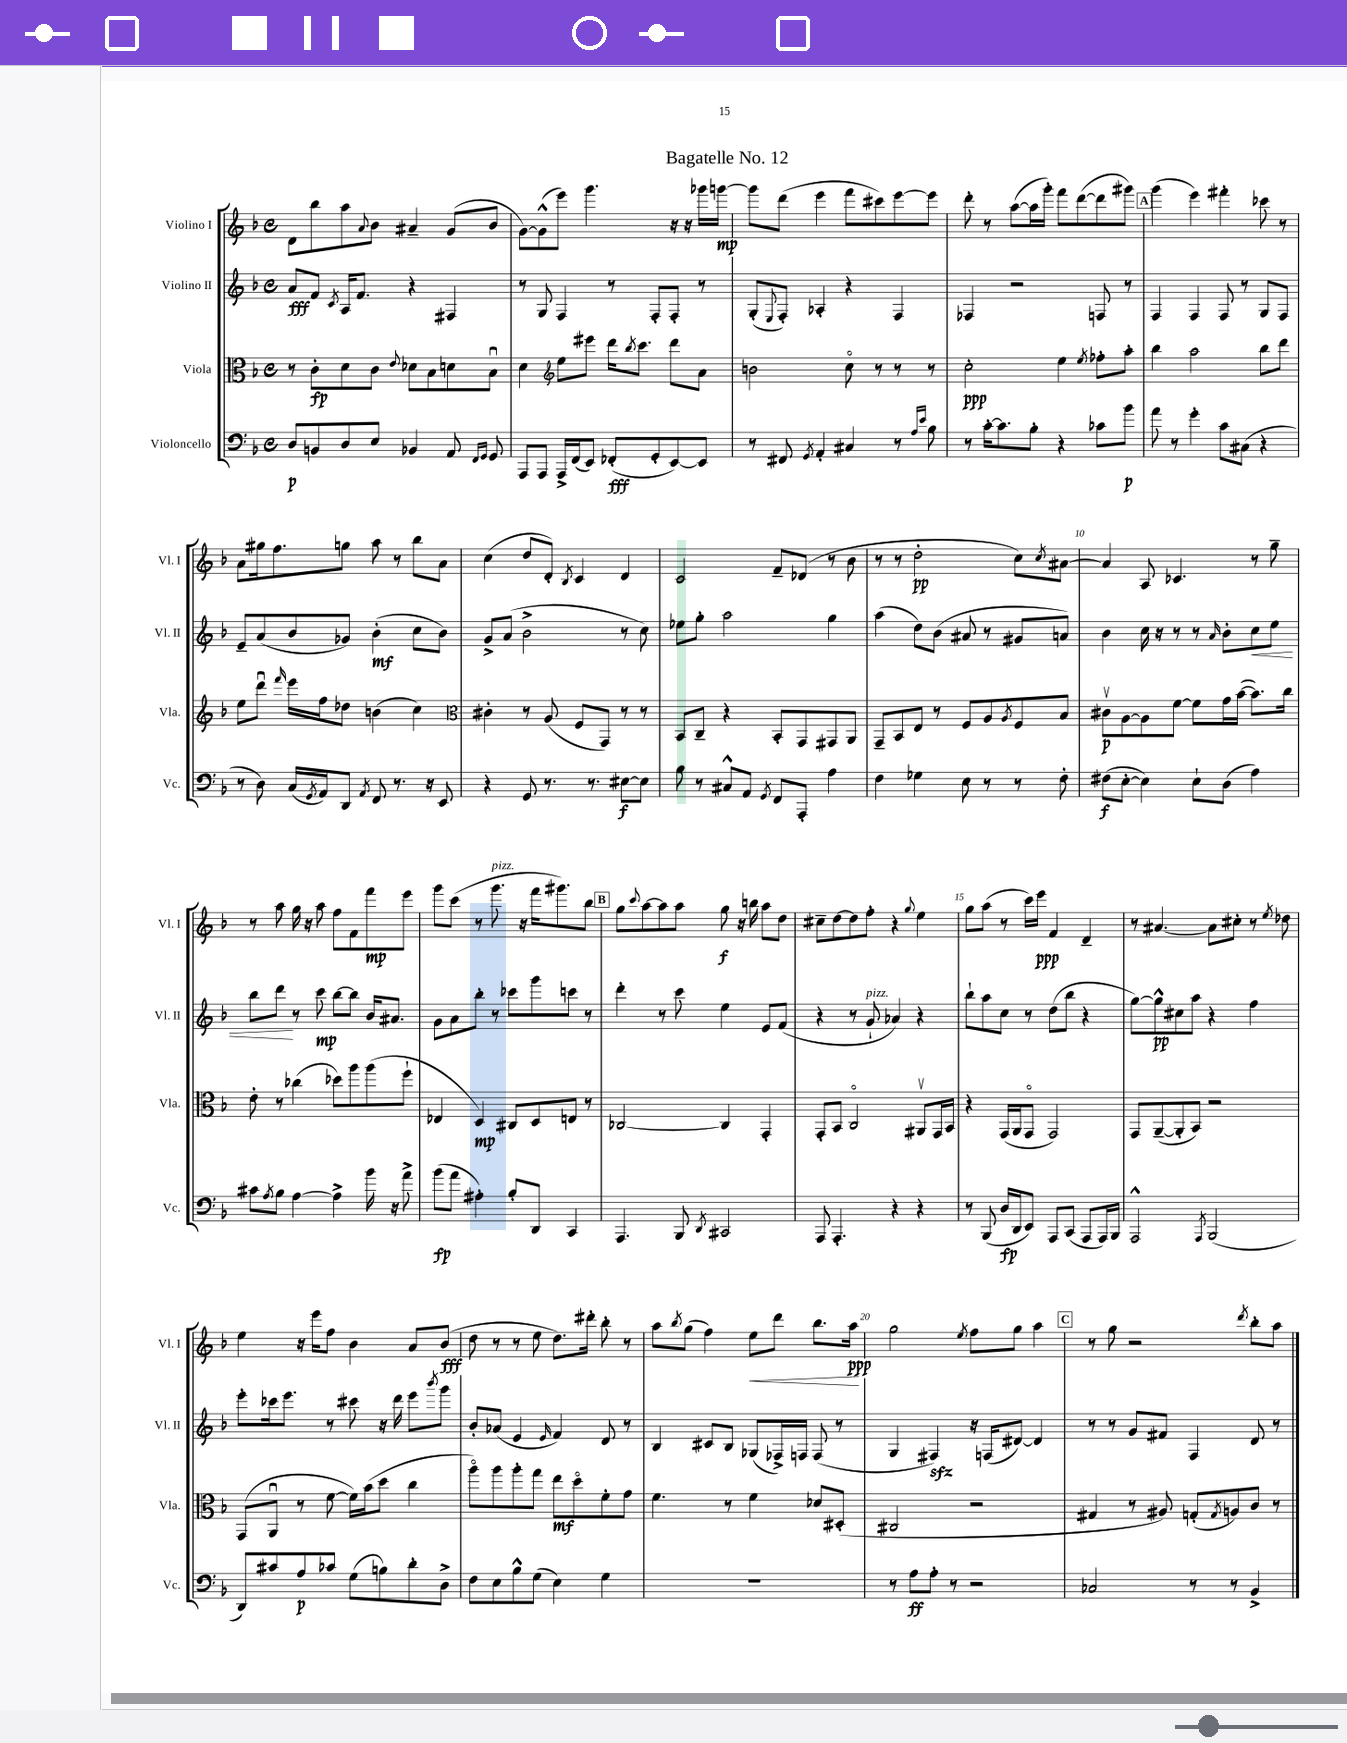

**kern	**kern	**kern	**kern
*staff4	*staff3	*staff2	*staff1
*clefF4	*clefC3	*clefG2	*clefG2
*k[b-]	*k[b-]	*k[b-]	*k[b-]
*M4/4	*M4/4	*M4/4	*M4/4
*met(c)	*met(c)	*met(c)	*met(c)
8D	8r	8a	8d
8BB	8c'	8f	8bb-
.	.	8qc	.
8D	8d	16A	8aa
.	.	8.f	.
.	.	.	8qqa
8E	8c	.	8b-
.	8qqe	.	.
4BB-	8d-	4r	4a#~
.	8B-	.	.
8AA	8d	4F#	(8g
16qqFF	.	.	.
16qqGG	.	.	.
8GG	8B-u	.	8b-
=	=	=	=
8AAA	4d	8r	[8g)
8AAA	.	8G	(8g^^]
*	*clefG2	*	*
16AAA^	8ee	4F	8eee)
(16FF	.	.	.
8EE)	8eee#	.	4.ggg
(8FF-'	16ddd	8r	.
.	8qbb-	.	.
.	8.ccc	.	.
8GG'	.	8F'	.
[8EE)	8ddd	8F'	16r
.	.	.	16r
8EE]	8a	8r	16ggg-
.	.	.	[16ggg
=	=	=	=
8r	2b	(8G'	8ggg]
.	.	8qqE	.
8FF#	.	8F')	(8ddd
8qGG	.	.	.
4AA'	.	4A-'	4eee
4C#	8cco	4r	8fff
.	8r	.	8ccc#)
8r	8r	4F	[8eee
16qqA	.	.	.
16qqe	.	.	.
8B-	8r	.	8eee]
=	=	=	=
8r	2cc'	4F-	8ddd'
[16c'	.	.	8r
8.c]	.	.	.
.	.	2r	([8aa
8B-'	.	.	16aa]
.	.	.	16ggg')
4r	4ee	.	8fff
.	.	.	([8ddd
.	8qee	.	.
8c-	8ff-'	8F	8ddd]
8b-	8aa'	8r	8ggg#)
=	=	=	=
8a	4bb-	4F	(4ggg
8r	.	.	.
4g'	2aa	4F	4eee)
8c	.	8F	4fff#'
(8C#	.	8r	.
4r	8bb-	8G	8ccc-
.	8ddd	8F	8r
=	=	=	=
8r	8ee	8e~	8a
8D)	8dddu	(8a	16gg#
.	.	.	8.ff
.	16qqfff	.	.
(16C	16eee	8b-	.
8qGG	.	.	.
16AA)	16ff	.	.
8DD	8dd-	8g-)	8gg
8qAA	.	.	.
8FF	(4b	(4b-'	8aa
8.r	.	.	8r
.	4cc)	8cc	8bb-
16r	.	.	.
8EE	.	8b-)	8a
=	=	=	=
*	*clefC3	*	*
4r	4c#'	8g^	(4cc
.	.	(8a	.
8GG	8r	2b-^	8dd
8.r	(8A	.	8d')
.	.	.	8qB-
.	8F	.	4c
8.r	.	.	.
.	8GG)	.	.
[8E#	8r	8r	4d
8E#]	8r	8cc)	.
=	=	=	=
8B-	8BB-	8ee-	2c
8r	8C~	8gg'	.
8C#^^	4r	2aa	.
8AA	.	.	.
8qGG	.	.	.
8FF	8BB-'	.	8f~
8AAA'	8GG	.	(8d-
4A	8GG#	4gg	8r
.	8AA	.	8b-
=	=	=	=
4F	8GG~	(4aa	8r
.	8BB-	.	8r
4G-	8E	8dd)	2dd'
.	8r	(8b-	.
8E	8F	8a#	.
8r	8A	8r	.
.	8qA	.	.
8r	8F	8g#	8cc)
.	.	.	8qcc
8F'	8B-	8a)	[8a#
=	=	=	=
(8F#	8c#v	4b-	4a#]
[8E'	[8A	.	.
4E])	8A]	16cc	8A
.	.	16r	.
.	[8f	8r	4.c-
8E`	8f]	8r	.
.	.	16qqa	.
(8D	16g	8b-'	.
.	([16b-	.	.
4A)	8.b-])	8cc	8r
.	.	8ee	8gg~
.	16cc	.	.
=	=	=	=
8c#	8e'	8bb-	8r
8qA	.	.	.
8B-	8r	8ddd	8aa
[4A	(4cc-	8r	16gg
.	.	.	16r
.	.	8ccc	8aa
4A^]	8dd-)	[8bb-	8ff
.	8aa	8bb-]	8f
16b-	(8aa	16b-	8fff
16r	.	8.a#	.
8a^	8ff`	.	8eee
=	=	=	=
(8b-	4E-	8g	8ggg
8a	.	8a	(8ccc
4A#')	4D)	8bb-'	8r
.	.	8r	8.ggg
8B-'	8C#	8ccc-	.
.	.	.	16r
8DD	8D	8ggg	16fff
.	.	.	8.ggg#)
4CC	8E	8ccc	.
.	8r	8r	8bb-
=	=	=	=
4.AAA	[2C-	4ddd'	8gg
.	.	.	8qqccc
.	.	.	[8aa
.	.	8r	8aa]
8BBB-	.	8ccc	8aa
8qDD	.	.	.
2CC#	4C-]	4ee	8gg
.	.	.	16r
.	.	.	16bb
.	4GG'	8e	8aa
.	.	(8f	8dd
=	=	=	=
8AAA	8GG'	4r	8cc#~
4.AAA'	8BB-	.	[8dd
.	2Co	8r	8dd]
.	.	8g`	8ff'
4r	.	4a-)	4r
.	.	.	8qqgg
4r	8AA#v	4r	4ee
.	16GG	.	.
.	16BB-	.	.
=	=	=	=
8r	4r	8bb-`	8gg
(8BBB-	.	8aa	(8aa
16D	(16GG	8cc	8r
16DD	16AA	.	.
8EE)	8GGo	8r	16ccc)
.	.	.	16eee
8AAA	2GG)	(8dd	4f
(8CC	.	8bb-	.
8AAA	.	4r	4d~
16AAA)	.	.	.
16BBB-	.	.	.
=	=	=	=
2AAA^^	8GG	[8gg)	8r
.	([8AA~	8gg^^]	[4.a#
.	8AA']	8cc#	.
.	8BB-)	8aa	.
8qAAA	.	.	.
(2BBB-	2r	4r	8a#]
.	.	.	8cc#'
.	.	4ff	8r
.	.	.	8qee
.	.	.	8dd-
=	=	=	=
8DD)	(8GG	8eee'	4ee
8c#	8AAu	16ccc-	.
.	.	8.eee	.
8A	8r	.	16r
.	.	.	16eee
8c-	[8f	8r	8ff
(8G	16f])	8ccc#	4b-
.	(16b-	.	.
8B)	8dd	16r	.
.	.	16ddd	.
8d'	4cc	8eee	8a
.	.	8qbbb-	.
8D^	.	8ggg	(8b-
=	=	=	=
8F	8aao)	8b-'	8dd
8E	8aa	(8a-	8r
8B-^^	8aa'	4e	8r
(8G	8gg	.	8ee
.	.	16qqe	.
4E)	8ee	4f)	8.dd)
.	8ddo	.	.
.	.	.	16ddd#'
4G	8f'	8d	8bb-'
.	8g	8r	8r
=	=	=	=
1r	4.f	4B-	8aa
.	.	.	8qbb-
.	.	.	(8gg
.	.	8c#	4ff)
.	8r	8B-	.
.	4f	(8G-	8ee
.	.	16F-^)	8ddd
.	.	16F	.
.	8d-	(8F	8.bb-
.	(8D#'	8r	.
.	.	.	16aa
=	=	=	=
8r	2C#	4G	2gg
8A	.	.	.
8A'	.	4F#)	.
8r	.	.	.
.	.	.	8qee
2r	2r	16r	8ff
.	.	(16F	.
.	.	[8d#)	8gg
.	.	4d#]	4aa
=	=	=	=
2C-	4G#	8r	8r
.	.	8r	8gg
.	8r	8g	2r
.	8A#)	8f#	.
8r	(8G'	4F	.
.	8qG	.	.
8r	8A)	.	.
.	.	.	8qddd
4BB-^	8c	8d	8bb-'
.	8r	8r	8aa
==	==	==	==
*-	*-	*-	*-
